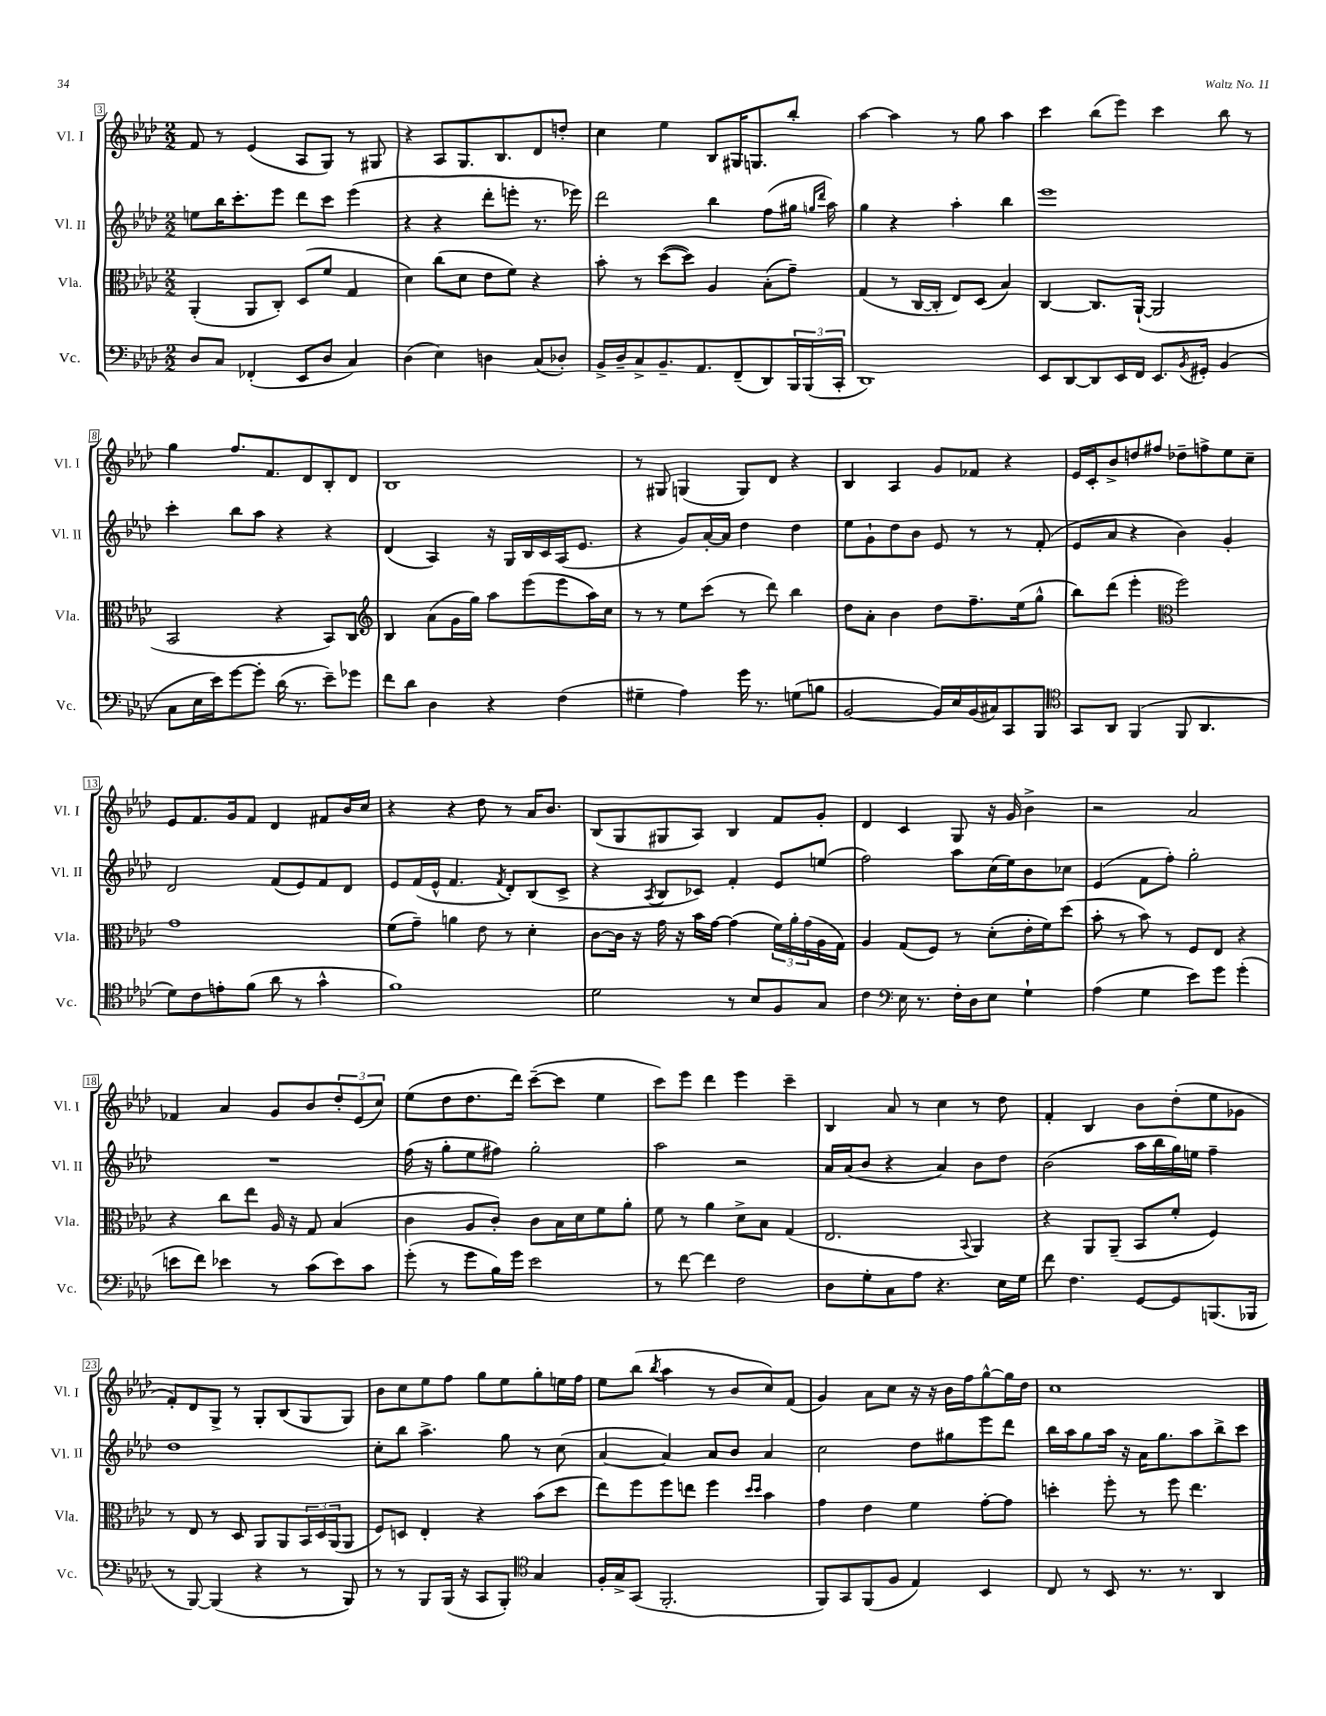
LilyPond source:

<<
\new StaffGroup <<
\new Staff = "s0" \with { instrumentName = "Vl. I" shortInstrumentName = "Vl. I" } {
    \clef treble \key aes \major \numericTimeSignature \time 2/2
    f'8 r8 ees'4( aes8 g8) r8 gis8 |
    r4 aes8 g8. bes8. des'8 d''8-. |
    c''4 ees''4 bes8 gis16 g8. bes''8-. |
    aes''4~ aes''4 r8 g''8 aes''4 |
    c'''4 bes''8( ees'''8) c'''4 bes''8 r8 |
    g''4 f''8. f'8. des'8 bes8-. des'8 |
    bes1 |
    r8 gis8 g4( g8) des'8 r4 |
    bes4 aes4 g'8 fes'8 r4 |
    ees'16 c'16-. bes'8-> d''8 fis''8 des''8-- f''8-> ees''8 c''8-- |
    ees'8 f'8. g'16 f'8 des'4 fis'8 bes'16 c''16 |
    r4 r4 des''8 r8 aes'16 bes'8. |
    bes8( g8 gis8 aes8) bes4 f'8 g'8-. |
    des'4 c'4 g8 r16 g'16 bes'4-> |
    r2 aes'2 |
    fes'4 aes'4 g'8 bes'8 \tuplet 3/2 { des''8-. ees'8( c''8) } |
    ees''8( des''8 des''8. des'''16) c'''8~--( c'''8 ees''4 |
    c'''8) ees'''8 des'''4 ees'''4 c'''4-- |
    bes4 aes'8 r8 c''4 r8 des''8 |
    f'4-. bes4 bes'8 des''8-.( ees''8 ges'8 |
    f'8-.) des'8 g8-> r8 g8-. bes8( g8 g8) |
    bes'8 c''8 ees''8 f''8 g''8 ees''8 g''8-. e''16 f''16 |
    ees''8 bes''8( \acciaccatura { bes''8 } aes''4 r8 bes'8 c''8) f'8( |
    g'4) aes'8 c''8 r16 r16 bes'16 f''16 g''8~-^ g''16 des''16 |
    c''1 \bar "|." |
}
\new Staff = "s1" \with { instrumentName = "Vl. II" shortInstrumentName = "Vl. II" } {
    \clef treble \key aes \major \numericTimeSignature \time 2/2
    e''8 bes''16 c'''8.-. ees'''8 des'''8 c'''8 ees'''4( |
    r4 r4 des'''8-. e'''8-. r8. ees'''16) |
    des'''2 bes''4 f''8( gis''16 \grace { g''16 des'''16 } aes''16) |
    g''4 r4 aes''4-. bes''4 |
    ees'''1 |
    c'''4-. bes''8 aes''8 r4 r4 |
    des'4( aes4) r16 g16 bes16 c'16 aes16( ees'8. |
    r4 g'8) aes'16~-. aes'16 des''4 des''4 |
    ees''8 g'8-! des''8 bes'8 ees'8 r8 r8 f'8-.( |
    ees'8 aes'8 r4 bes'4) g'4-. |
    des'2 f'8( ees'8) f'8 des'8 |
    ees'8 f'16( ees'16-^ f'4. \acciaccatura { f'8 } des'8-.) bes8( c'8-> |
    r4 \acciaccatura { aes8 } bes8 ces'8) f'4-. ees'8 e''8( |
    f''2) aes''8 c''16( ees''16) bes'8 ces''8 |
    ees'4( f'8 f''8-.) g''2-. |
    R1 |
    f''16( r16 g''8-. ees''8 fis''8) g''2-. |
    aes''2 r2 |
    aes'16 aes'16( bes'8 r4 aes'4) bes'8 des''8 |
    bes'2( aes''16 bes''16 g''16) e''16 f''4-- |
    des''1 |
    c''8-. bes''8 aes''4.-> g''8 r8 c''8( |
    aes'4~ aes'4) aes'8 bes'8 aes'4 |
    c''2 des''8 gis''8 ees'''8 des'''8 |
    bes''16 aes''16 g''8 aes''16 r16 aes'16 g''8. aes''8 bes''8-> c'''8 \bar "|." |
}
\new Staff = "s2" \with { instrumentName = "Vla." shortInstrumentName = "Vla." } {
    \clef alto \key aes \major \numericTimeSignature \time 2/2
    aes,4-.( aes,8 c8-.) des8( f'8 g4 |
    des'4) c''8( des'8 ees'8 f'8) r4 |
    bes'8-. r8 des''8~( des''8) aes4 bes8-.( g'8--) |
    g4( r8 c16~ c16-. ees8) des8( bes4) |
    c4~ c8. aes,16~-!( aes,2 |
    bes,2 r4 bes,8) c8 |
    \clef treble bes4 aes'8( g'16 g''16) aes''8 ees'''8( ees'''8 aes''16) c''16 |
    r8 r8 ees''8 c'''8( r8 des'''8) bes''4 |
    des''8 aes'8-. bes'4 des''8 f''8.-- ees''16( g''8-^ |
    bes''8) des'''8( ees'''4-. \clef alto f''2) |
    g'1 |
    f'8( g'8--) a'4 ees'8 r8 des'4-. |
    c'8~ c'16 r16 g'16 r16 bes'16 g'16~ g'4( \tuplet 3/2 { f'16) aes'16-. g'16( } aes16 g16) |
    aes4 g8( f8) r8 des'8-.( ees'16-. f'16) des''8( |
    bes'8-. r8 bes'8) r8 f8 ees8 r4 |
    r4 c''8 ees''8 aes16 r16 g8 bes4( |
    c'4 aes8 c'8-.) c'8 bes16 des'16 f'8 aes'8-. |
    f'8 r8 aes'4 des'8-> bes8 g4( |
    ees2. \appoggiatura { bes,8 } aes,4) |
    r4 aes,8 aes,8--( bes,8 f'8-. f4) |
    r8 ees8 r8 des8 aes,8 aes,8 \tuplet 3/2 { bes,16 des16 aes,16( } aes,8 |
    f8) d8 ees4-. r4 bes'8( des''8 |
    ees''8) f''8 f''8 e''8 f''4 \grace { des''16 des''16 } bes'4 |
    g'4 ees'4 f'4 g'8~-. g'8 |
    d''4-. f''8-. r8 f''8 ees''4. \bar "|." |
}
\new Staff = "s3" \with { instrumentName = "Vc." shortInstrumentName = "Vc." } {
    \clef bass \key aes \major \numericTimeSignature \time 2/2
    des8 c8 fes,4-.( ees,8 des8 c4) |
    des4( ees4) d4 c8( des8-.) |
    bes,16-> des16-- c8-> bes,8.-- aes,8. f,8--( des,8) \tuplet 3/2 { bes,,16 bes,,16( c,16-. } |
    des,1) |
    ees,8 des,8~ des,8 ees,16 f,16 ees,8. \acciaccatura { bes,8 } gis,16-. bes,4( |
    c8 ees16 ees'16) g'8~ g'8-. des'16( r8. ees'8--) ges'8 |
    f'8 des'8 des4 r4 f4( |
    gis4-- aes4) g'16 r8. g8( b8 |
    bes,2~ bes,16) ees16 bes,16( cis16) c,8 bes,,8 |
    \clef tenor g,8 aes,8 f,4( f,8 aes,4. |
    des'8) c'8 e'8-. f'8( aes'8 r8 g'4-^ |
    f'1) |
    des'2 r8 bes8 f8 g8 |
    c'4 \clef bass ees16 r8. f16-. des16 ees8 g4-! |
    aes4( g4 ees'8) g'8 g'4-.( |
    e'8 f'8) ees'4 r8 c'8( ees'8) c'8 |
    g'8-.( r8 g'8 bes16) g'16 ees'2 |
    r8 f'8~ f'4 f2 |
    des8 g8-. c8 aes8 r4. ees16 g16 |
    f'8 f4. g,8~ g,8 b,,8.( bes,,16 |
    r8 bes,,8~) bes,,4( r4 r8 bes,,8) |
    r8 r8 bes,,8 bes,,16( r16 c,8 bes,,8-.) \clef tenor g4 |
    f16-. g16-> g,8( f,2.-. |
    f,8) g,8 f,8( f8 ees4) bes,4 |
    c8 r8 bes,8 r8. r8. aes,4 \bar "|." |
}
>>
>>
\layout { \context { \Score currentBarNumber = #3 \override BarNumber.stencil = #(make-stencil-boxer 0.1 0.3 ly:text-interface::print) } }
